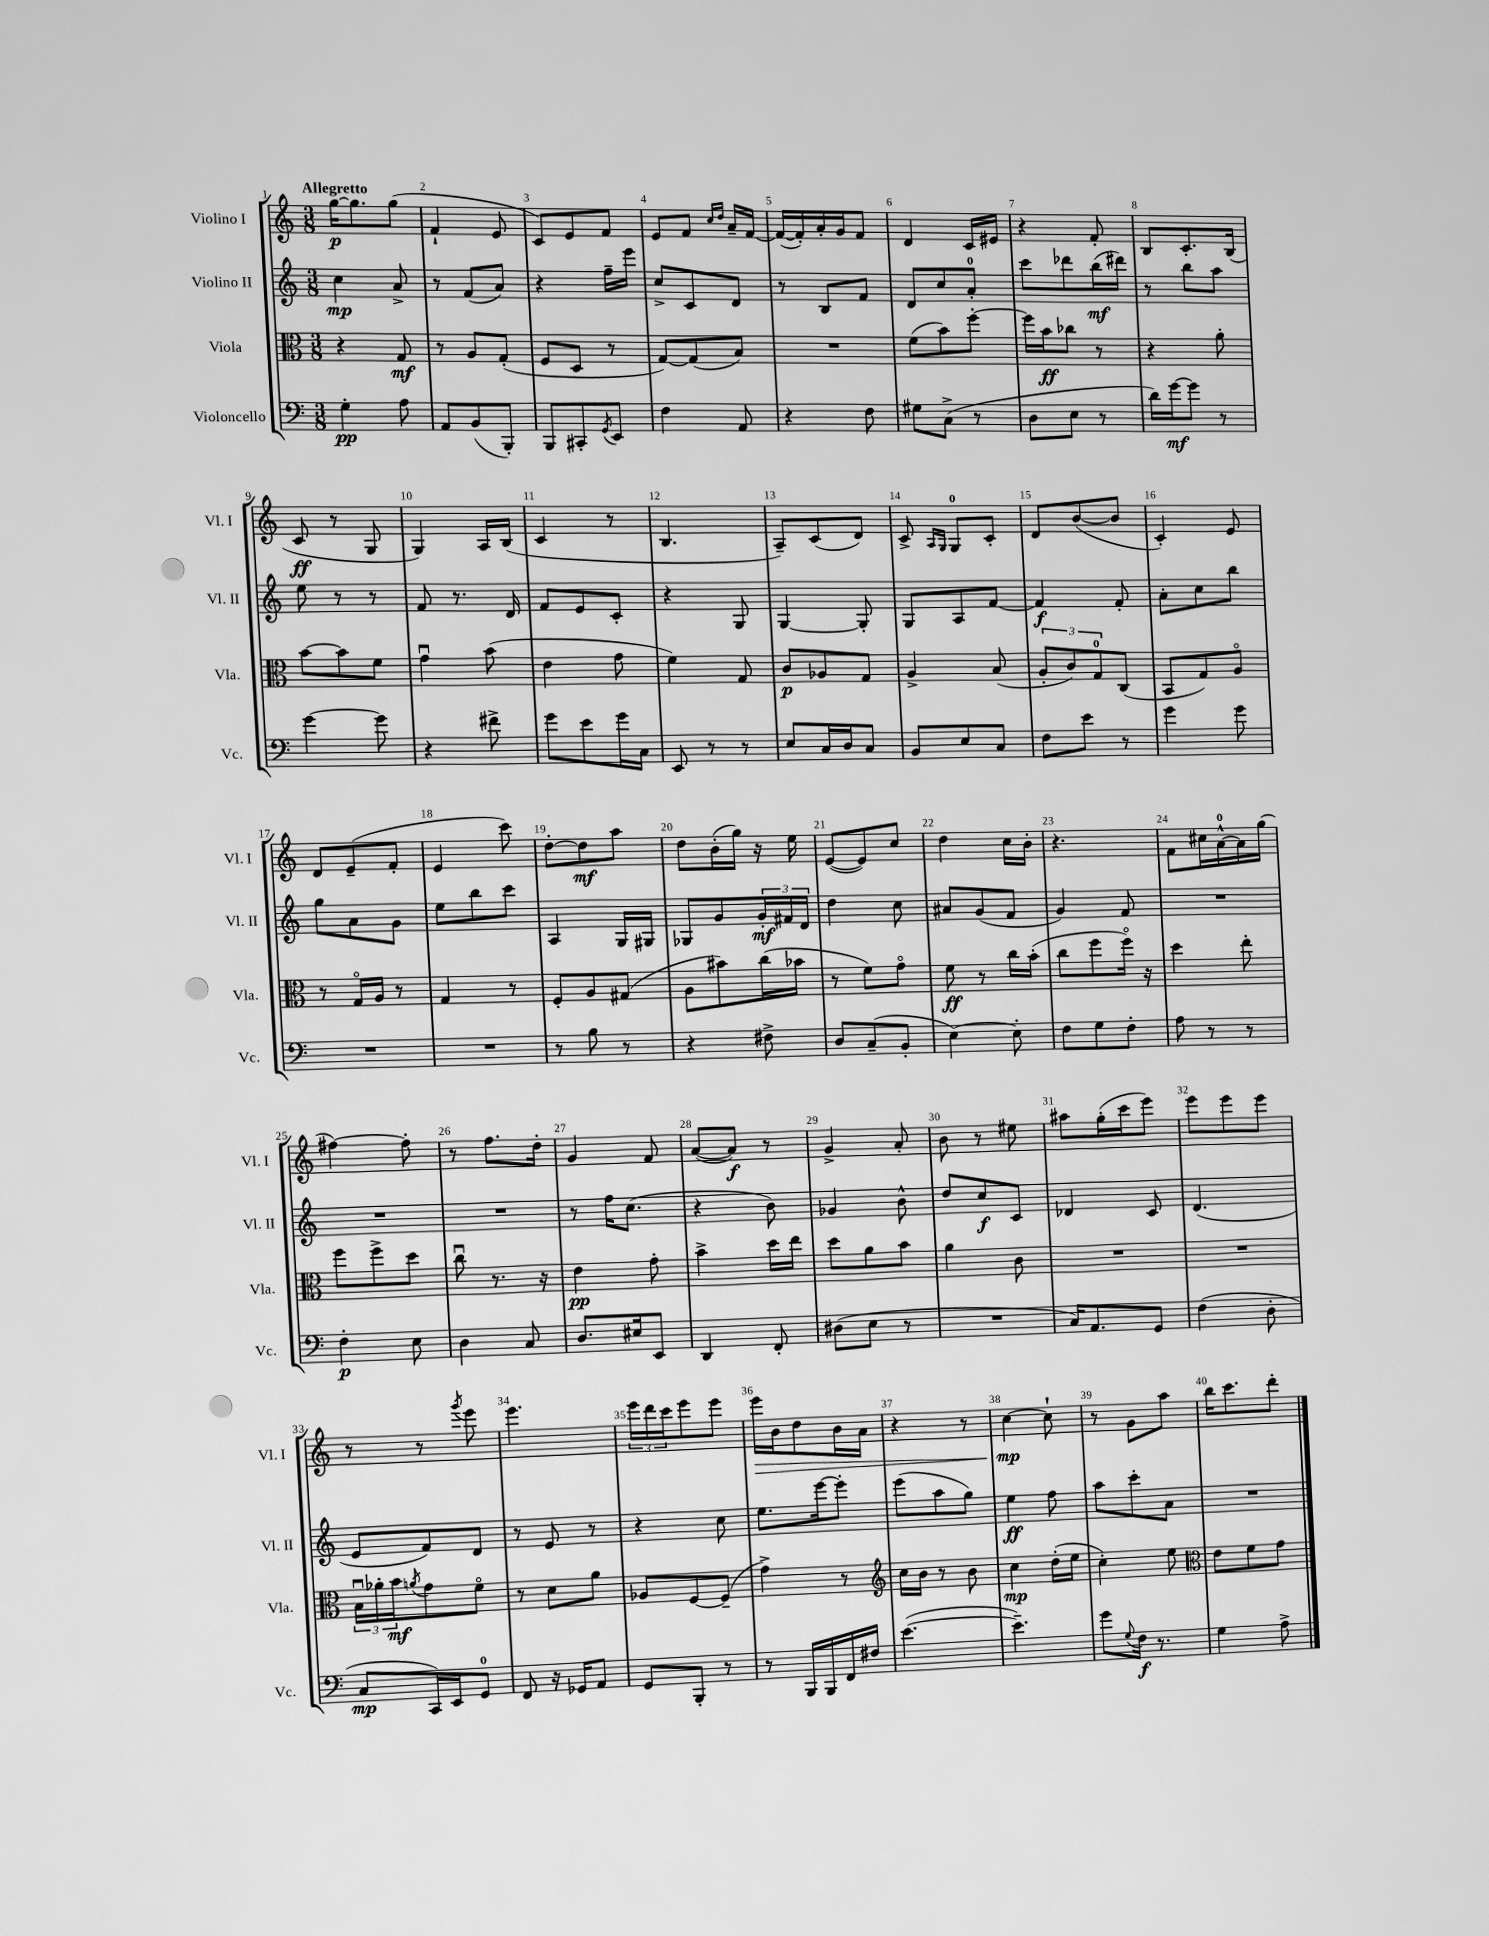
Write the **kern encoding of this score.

**kern	**dynam	**kern	**dynam	**kern	**dynam	**kern	**dynam
*part4	*part4	*part3	*part3	*part2	*part2	*part1	*part1
*staff4	*staff4	*staff3	*staff3	*staff2	*staff2	*staff1	*staff1
*I"Violoncello	*	*I"Viola	*	*I"Violino II	*	*I"Violino I	*
*I'Vc.	*	*I'Vla.	*	*I'Vl. II	*	*I'Vl. I	*
*clefF4	*	*clefC3	*	*clefG2	*	*clefG2	*
*k[]	*	*k[]	*	*k[]	*	*k[]	*
*M3/8	*	*M3/8	*	*M3/8	*	*M3/8	*
=1	=1	=1	=1	=1	=1	=1	=1
!	!	!	!	!	!	!LO:TX:a:B:t=Allegretto	!
4G'\	pp	4r	.	4cc\	mp	[16gg\KL	p
.	.	.	.	.	.	8.gg\]	.
8A\	.	8G/	mf	8a^/	.	(8gg\J	.
=2	=2	=2	=2	=2	=2	=2	=2
8AA/L	.	8r	.	8r	.	4f`/	.
(8BB/	.	8A/L	.	(8f/L	.	.	.
8BBB'/J)	.	(8G'/J	.	8a/J)	.	8e/	.
=3	=3	=3	=3	=3	=3	=3	=3
8BBB/L	.	8F/L	.	4r	.	8c/L)	.
8CC#X'/	.	8D/J	.	.	.	8e/	.
8qGG/	.	.	.	.	.	.	.
8EE/J	.	8r	.	16ff~\LL	.	8f/J	.
.	.	.	.	16eee\JJ	.	.	.
=4	=4	=4	=4	=4	=4	=4	=4
4F\	.	[8G/L)	.	8cc^/L	.	8e/L	.
.	.	(8G/]	.	8c/	.	8f/J	.
.	.	.	.	.	.	16qqcc/LL	.
.	.	.	.	.	.	16qqdd/JJ	.
8AA/	.	8B/J)	.	8d/J	.	16a~/LL	.
.	.	.	.	.	.	[16f/JJ	.
=5	=5	=5	=5	=5	=5	=5	=5
4r	.	4.r	.	8r	.	(16f/LL_	.
.	.	.	.	.	.	16f'/])	.
.	.	.	.	8B/L	.	16a'/	.
.	.	.	.	.	.	16g/J	.
8F\	.	.	.	8f/J	.	8f/J	.
=6	=6	=6	=6	=6	=6	=6	=6
8G#X\L	.	(8f\L	.	8d/L	.	4d/	.
(8C^\J	.	8b\)	.	8cc/	.	.	.
8r	.	[8ff'\J	.	8a'/J	.	16c/LL	.
.	.	.	.	.	.	16e#X/JJ	.
=7	=7	=7	=7	=7	=7	=7	=7
8D\L	.	16ff\LL]	.	8ccc\L	.	4r	.
.	.	16b\J	ff	.	.	.	.
8E\J	.	8cc-X\J	.	8ddd-X\	.	.	.
8r	.	8r	.	(16bb\L	mf	8f'/	.
.	.	.	.	16ddd#X\JJ)	.	.	.
=8	=8	=8	=8	=8	=8	=8	=8
16d\LL)	.	4r	.	8r	.	8B/L	.
[16g\J	mf	.	.	.	.	.	.
8g\J]	.	.	.	8bb\L	.	8.c'/	.
8r	.	8a'\	.	8aa\J	.	.	.
.	.	.	.	.	.	(16B/Jk	.
!!LO:LB:g=z
=9	=9	=9	=9	=9	=9	=9	=9
[4g\	.	[8b\L	.	8ee\	.	8c/	ff
.	.	8b\]	.	8r	.	8r	.
8g\]	.	8f\J	.	8r	.	8G/	.
=10	=10	=10	=10	=10	=10	=10	=10
4r	.	4gu\	.	8f/	.	4G/)	.
.	.	.	.	8.r	.	.	.
8f#X^\	.	(8b\	.	.	.	16A/LL	.
.	.	.	.	16d/	.	(16B/JJ	.
=11	=11	=11	=11	=11	=11	=11	=11
8g\L	.	4e\	.	8f/L	.	4c/	.
8e\	.	.	.	8e/	.	.	.
16g\L	.	8g\	.	8c'/J	.	8r	.
16C\JJ	.	.	.	.	.	.	.
=12	=12	=12	=12	=12	=12	=12	=12
8EE/	.	4f\)	.	4r	.	4.B/	.
8r	.	.	.	.	.	.	.
8r	.	8G/	.	8G/	.	.	.
=13	=13	=13	=13	=13	=13	=13	=13
8E/L	.	8c/L	p	[4G/	.	8A~/L)	.
16C/L	.	8A-X/	.	.	.	(8c/	.
16D/J	.	.	.	.	.	.	.
8C/J	.	8G/J	.	8G'/]	.	8d/J)	.
=14	=14	=14	=14	=14	=14	=14	=14
8BB/L	.	4A^/	.	8G/L	.	8c^/	.
.	.	.	.	.	.	16qqA/LL	.
.	.	.	.	.	.	16qqG/JJ	.
8E/	.	.	.	8A/	.	8G/L	.
8C/J	.	(8B/	.	[8f/J	.	8c'/J	.
=15	=15	=15	=15	=15	=15	=15	=15
8F\L	.	12A'/L	.	4f/]	f	8d/L	.
.	.	12c/)	.	.	.	.	.
8e\J	.	.	.	.	.	([8b/	.
.	.	12G/	.	.	.	.	.
8r	.	(8C/J	.	8f'/	.	8b/J]	.
=16	=16	=16	=16	=16	=16	=16	=16
4g\	.	8BB/L	.	8a'\L	.	4c'/)	.
.	.	8G/)	.	8cc\	.	.	.
8g\	.	8A/J	.	8bb\J	.	8e/	.
!!LO:LB:g=z
=17	=17	=17	=17	=17	=17	=17	=17
4.r	.	8r	.	8gg\L	.	8d/L	.
.	.	16G/LL	.	8a\	.	(8e~/	.
.	.	16A/JJ	.	.	.	.	.
.	.	8r	.	8g\J	.	8f'/J	.
=18	=18	=18	=18	=18	=18	=18	=18
4.r	.	4G/	.	8ee\L	.	4e/	.
.	.	.	.	8bb\	.	.	.
.	.	8r	.	8ccc\J	.	8ccc\)	.
=19	=19	=19	=19	=19	=19	=19	=19
8r	.	8F'/L	.	4A/	.	[8dd'\L	.
8B\	.	8A/	.	.	.	8dd\]	mf
8r	.	(8G#X/J	.	16G/LL	.	8aa\J	.
.	.	.	.	16G#X/JJ	.	.	.
=20	=20	=20	=20	=20	=20	=20	=20
4r	.	8A\L	.	8G-X/L	.	8dd\L	.
.	.	8b#X\)	.	8g/	.	(16b'\L	.
.	.	.	.	.	.	16gg\JJ)	.
8F#X^\	.	(16cc\L	.	24g'/L	mf	16r	.
.	.	.	.	24f#X/	.	.	.
.	.	16b-X\JJ	.	.	.	16ee\	.
.	.	.	.	24d/JJ	.	.	.
=21	=21	=21	=21	=21	=21	=21	=21
8D/L	.	8r	.	4dd\	.	([8e/L	.
(8C~/	.	8f\L)	.	.	.	8e/])	.
8BB'/J	.	8g\J	.	8cc\	.	8cc/J	.
=22	=22	=22	=22	=22	=22	=22	=22
[4E\)	.	8f\	ff	8a#X/L	.	4dd\	.
.	.	8r	.	(8g/	.	.	.
8E'\]	.	16cc\LL	.	8f/J	.	16cc\LL	.
.	.	(16b'\JJ	.	.	.	16b'\JJ	.
=23	=23	=23	=23	=23	=23	=23	=23
8F\L	.	8cc\L	.	4g/)	.	4.r	.
8G\	.	8ff\	.	.	.	.	.
8F'\J	.	16ff\Jk)	.	8f/	.	.	.
.	.	16r	.	.	.	.	.
=24	=24	=24	=24	=24	=24	=24	=24
8A\	.	4dd\	.	4.r	.	8f\L	.
8r	.	.	.	.	.	16cc#X\L	.
.	.	.	.	.	.	[16a^^\	.
8r	.	8ee'\	.	.	.	16a\]	.
.	.	.	.	.	.	(16gg\JJ	.
!!LO:LB:g=z
=25	=25	=25	=25	=25	=25	=25	=25
4F'\	p	8ff\L	.	4.r	.	[4ff#X\)	.
.	.	8ff^\	.	.	.	.	.
8E\	.	8dd\J	.	.	.	8ff#'\]	.
=26	=26	=26	=26	=26	=26	=26	=26
4D\	.	8ccu\	.	4.r	.	8r	.
.	.	8.r	.	.	.	8.ff\L	.
8C/	.	.	.	.	.	.	.
.	.	16r	.	.	.	16dd'\Jk	.
=27	=27	=27	=27	=27	=27	=27	=27
8.D/L	.	4e\	pp	8r	.	4g/	.
.	.	.	.	16ff\KL	.	.	.
16E#X/k	.	.	.	(8.cc\J	.	.	.
8EE/J	.	8g'\	.	.	.	8f/	.
=28	=28	=28	=28	=28	=28	=28	=28
4DD/	.	4b^\	.	4r	.	([8a/L	.
.	.	.	.	.	.	8a/J])	f
8FF'/	.	16dd\LL	.	8b\)	.	8r	.
.	.	16ee\JJ	.	.	.	.	.
=29	=29	=29	=29	=29	=29	=29	=29
(8D#X\L	.	8dd\L	.	4g-X/	.	4g^/	.
8E\J	.	8a\	.	.	.	.	.
8r	.	8b\J	.	8b^^\	.	8a'/	.
=30	=30	=30	=30	=30	=30	=30	=30
4.r	.	4a\	.	8dd/L	.	8b\	.
.	.	.	.	8cc/	f	8r	.
.	.	8c\	.	8c/J	.	8ee#X\	.
=31	=31	=31	=31	=31	=31	=31	=31
16C/KL)	.	4.r	.	4d-X/	.	8aa#X\L	.
8.AA/	.	.	.	.	.	.	.
.	.	.	.	.	.	(16gg'\L	.
.	.	.	.	.	.	16ccc\J	.
8GG/J	.	.	.	8c/	.	8eee\J)	.
=32	=32	=32	=32	=32	=32	=32	=32
(4F\	.	4.r	.	(4.d/	.	8eee\L	.
.	.	.	.	.	.	8eee\	.
8D'\	.	.	.	.	.	8eee\J	.
!!LO:LB:g=z
=33	=33	=33	=33	=33	=33	=33	=33
8C/L	mp	24Bu\LL	.	8e/L	.	8r	.
.	.	24a-X'\	.	.	.	.	.
.	.	24b\J	mf	.	.	.	.
.	.	8qan/	.	.	.	.	.
16CC/L)	.	8g\	.	8f/)	.	8r	.
16EE/J	.	.	.	.	.	.	.
.	.	.	.	.	.	8qggg/	.
8GG/J	.	8f\J	.	8d/J	.	8eee\	.
=34	=34	=34	=34	=34	=34	=34	=34
8FF/	.	8r	.	8r	.	4.eee\	.
16r	.	8d\L	.	8e/	.	.	.
16GG-X/KL	.	.	.	.	.	.	.
8AA/J	.	8a\J	.	8r	.	.	.
=35	=35	=35	=35	=35	=35	=35	=35
8GG/L	.	8A-X/L	.	4r	.	24eee\LL	.
.	.	.	.	.	.	24ddd\	.
.	.	.	.	.	.	24ccc\J	.
8BBB'/J	.	[8F/	.	.	.	8eee\	.
8r	.	(8F~/J]	.	8cc\	.	8eee\J	.
=36	=36	=36	=36	=36	=36	=36	=36
!	!	!	!	!	!	!	!LO:HP:b
8r	.	4g^\)	.	8.ee\L	.	16eee\LL	>
.	.	.	.	.	.	16b\J	.
16BBB/LL	.	.	.	.	.	8dd\	.
16BBB/	.	.	.	[16eee\k	.	.	.
16FF/	.	8r	.	8eee'\J]	.	16b\L	.
16F#X/JJ	.	.	.	.	.	16a\JJ	.
=37	=37	=37	=37	=37	=37	=37	=37
*	*	*clefG2	*	*	*	*	*
([4.e\	.	16cc\LL	.	(8eee\L	.	4r	.
.	.	16b\JJ	.	.	.	.	.
.	.	8r	.	8aa\	.	.	.
.	.	8b\	.	8gg\J)	.	8r	.
=38	=38	=38	=38	=38	=38	=38	=38
4.e~\])	.	4cc\	mp	4ee\	ff	[4cc\	mp
.	.	(16dd'\LL	.	8ff\	.	8cc`\]	]
.	.	16ee\JJ	.	.	.	.	.
=39	=39	=39	=39	=39	=39	=39	=39
8g\L	.	4cc'\)	.	8aa\L	.	8r	.
8qqG/	.	.	.	.	.	.	.
16F\Jk	f	.	.	8ccc'\	.	8g\L	.
8.r	.	.	.	.	.	.	.
.	.	8ee\	.	8a\J	.	8aa\J	.
=40	=40	=40	=40	=40	=40	=40	=40
*	*	*clefC3	*	*	*	*	*
4G\	.	8e\L	.	4.r	.	16bb\KL	.
.	.	.	.	.	.	8.ccc\	.
.	.	8f\	.	.	.	.	.
8A^\	.	8g\J	.	.	.	8ddd'\J	.
==	==	==	==	==	==	==	==
*-	*-	*-	*-	*-	*-	*-	*-
